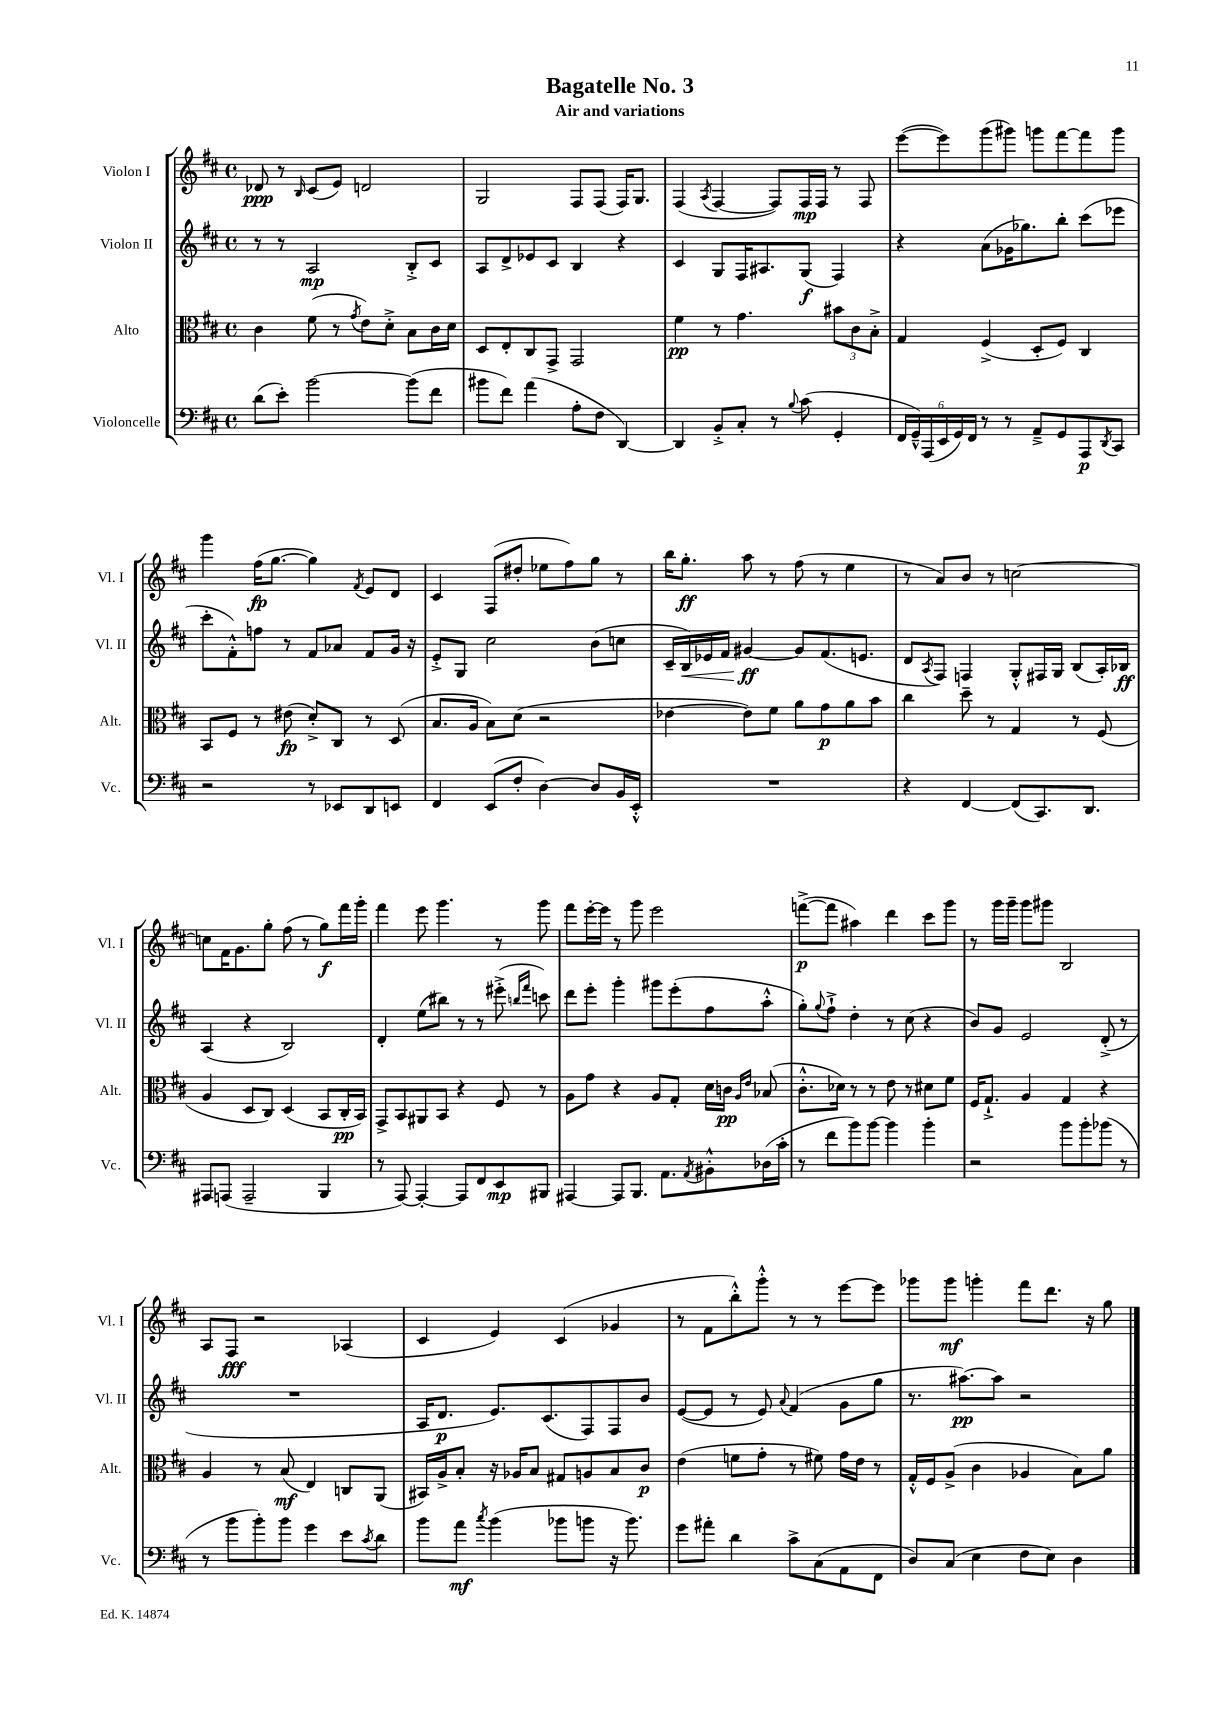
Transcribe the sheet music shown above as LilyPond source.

\header { title = "Bagatelle No. 3" subtitle = "Air and variations" }
<<
\new StaffGroup <<
\new Staff = "s0" \with { instrumentName = "Violon I" shortInstrumentName = "Vl. I" } {
    \clef treble \key d \major \defaultTimeSignature \time 4/4
    des'8\ppp r8 \grace { b16 } cis'8( e'8) d'2 |
    g2 fis8 fis8( fis16) g8. |
    fis4( \acciaccatura { a8 } fis4~ fis8) fis16\mp fis16 r8 fis8 |
    e'''8~( e'''8) g'''8( gis'''8) g'''8 fis'''8~ fis'''8 g'''8 |
    g'''4 fis''16\fp( g''8.~ g''4) \acciaccatura { fis'8 } e'8 d'8 |
    cis'4 fis8( dis''8-. ees''8 fis''8) g''8 r8 |
    b''16 g''8.-.\ff a''8 r8 fis''8( r8 e''4 |
    r8 a'8) b'8 r8 c''2~ |
    c''8 fis'16 g'8. g''8-. fis''8( r8 g''8\f) fis'''16 g'''16-. |
    fis'''4 e'''8 g'''4. r8 g'''8 |
    fis'''8 e'''16~-. e'''16 r8 g'''8 e'''2 |
    f'''8~->\p( f'''8 ais''4) d'''4 cis'''8 g'''8 |
    r8 g'''16 g'''16-- g'''8 gis'''8 b2 |
    a8 fis8\fff r2 aes4( |
    cis'4 e'4) cis'4( ges'4 |
    r8 fis'8 b''8-.-^) g'''8-.-^ r8 r8 e'''8~ e'''8 |
    ges'''8 ges'''8\mf g'''4-. fis'''8 d'''8. r16 g''8 \bar "|." |
}
\new Staff = "s1" \with { instrumentName = "Violon II" shortInstrumentName = "Vl. II" } {
    \clef treble \key d \major \defaultTimeSignature \time 4/4
    r8 r8 a2\mp b8-.-> cis'8 |
    a8 d'8-> ees'8 cis'8 b4 r4 |
    cis'4 g8 fis16 ais8. g8\f( fis4) |
    r4 a'8( ges'16 ges''8.) b''8-. cis'''8( ees'''8 |
    cis'''8-. fis'8-.-^) f''8 r8 fis'8 aes'8 fis'8 g'16 r16 |
    e'8-.-> g8 cis''2 b'8( c''8 |
    cis'16-- b16\<) ees'16 fis'16 gis'4~\ff\! gis'8 fis'8.( e'8. |
    d'8 \acciaccatura { a8 } fis8) f4 g8-.-^ fis16 g16 b8( a16-.) bes16\ff |
    a4( r4 b2) |
    d'4-. e''8( bis''8) r8 r8 eis'''8-.->( \grace { b''16 fis'''16 } c'''8) |
    d'''8 e'''8-. g'''4-. gis'''8 e'''8-.( fis''8 a''8-.-^ |
    g''8-.) \appoggiatura { g''8 } fis''8-!-> d''4-. r8 cis''8( r4 |
    b'8) g'8 e'2 d'8-.->( r8 |
    R1 |
    a16 d'8.\p e'8.) cis'8.( fis8) fis8 b'8 |
    e'8~( e'8 r8 e'8) \appoggiatura { a'8 } fis'4( g'8 g''8 |
    r8. ais''8.~\pp) ais''8 r2 \bar "|." |
}
\new Staff = "s2" \with { instrumentName = "Alto" shortInstrumentName = "Alt." } {
    \clef alto \key d \major \defaultTimeSignature \time 4/4
    cis'4 fis'8( r8 \acciaccatura { g'8 } e'8) d'8-.-> b8 cis'16 d'16 |
    d8 e8-. cis8 g,8-> g,2 |
    fis'4\pp r8 g'4. \tuplet 3/2 { bis'8 cis'8 b8-.-> } |
    g4 fis4->( d8-. fis8) cis4 |
    b,8 fis8 r8 eis'8\fp( d'8-.->) cis8 r8 d8( |
    b8. a16 b8) d'8( r2 |
    ees'4~ ees'8) fis'8 a'8 g'8\p a'8 b'8 |
    cis''4 d''8-- r8 g4 r8 fis8( |
    a4 d8 cis8) d4( b,8 cis16-.\pp b,16) |
    g,8-> b,8 ais,8 b,8 r4 fis8 r8 |
    a8 g'8 r4 a8 g8-. d'16 c'16\pp \grace { a16 e'16 } bes8( |
    cis'8.-.-^ des'16) r8 r8 e'8 r8 dis'8 fis'8 |
    fis16 g8.-!-> a4 g4 r4 |
    a4 r8 b8\mf( e4) c8 a,8( |
    bis,16) a16-> b8-. r16 aes16 b8 gis8 a8 b8 cis'8\p |
    e'4( f'8 g'8-. r8 fis'8) g'16 e'16 r8 |
    g16-.-^ fis16 a8->( cis'4 aes4 b8) a'8 \bar "|." |
}
\new Staff = "s3" \with { instrumentName = "Violoncelle" shortInstrumentName = "Vc." } {
    \clef bass \key d \major \defaultTimeSignature \time 4/4
    d'8( e'8-.) b'2~ b'8( fis'8 |
    bis'8 fis'8) a'4( a8-. fis8 d,4~) |
    d,4 b,8-.-> cis8-. r8 \appoggiatura { b8 } cis'8( g,4-. |
    \tuplet 6/4 { fis,16 g,16---^) a,,16( e,16 g,16) fis,16 } r8 r8 a,8---> g,8 a,,8\p \acciaccatura { d,8 } cis,8 |
    r2 r8 ees,8 d,8 e,8 |
    fis,4 e,8( fis8-. d4~) d8 b,16 e,16-.-^ |
    R1 |
    r4 fis,4~ fis,8( cis,8.) d,8. |
    ais,,8 a,,8( a,,2-- b,,4 |
    r8 a,,8~) a,,4~-. a,,8 fis,8 e,8\mp bis,,8 |
    ais,,4~ ais,,8 b,,8. a,8. \acciaccatura { a,8 } bis,8-.-^ des16( cis'16-. |
    r8 fis'8 b'8) b'8~ b'4 b'4-. |
    r2 b'8 b'8-. bes'8( r8 |
    r8 b'8 b'8-.) b'8 g'4 e'8 \acciaccatura { cis'8 } d'8 |
    b'8 a'8\mf \acciaccatura { cis''8 } b'4( bes'8 b'8 r16 b'8.) |
    g'8 ais'8-. d'4 cis'8-> cis8( a,8 fis,8 |
    d8) cis8( e4 fis8 e8) d4 \bar "|." |
}
>>
>>
\layout { \context { \Score \remove "Bar_number_engraver" } }
